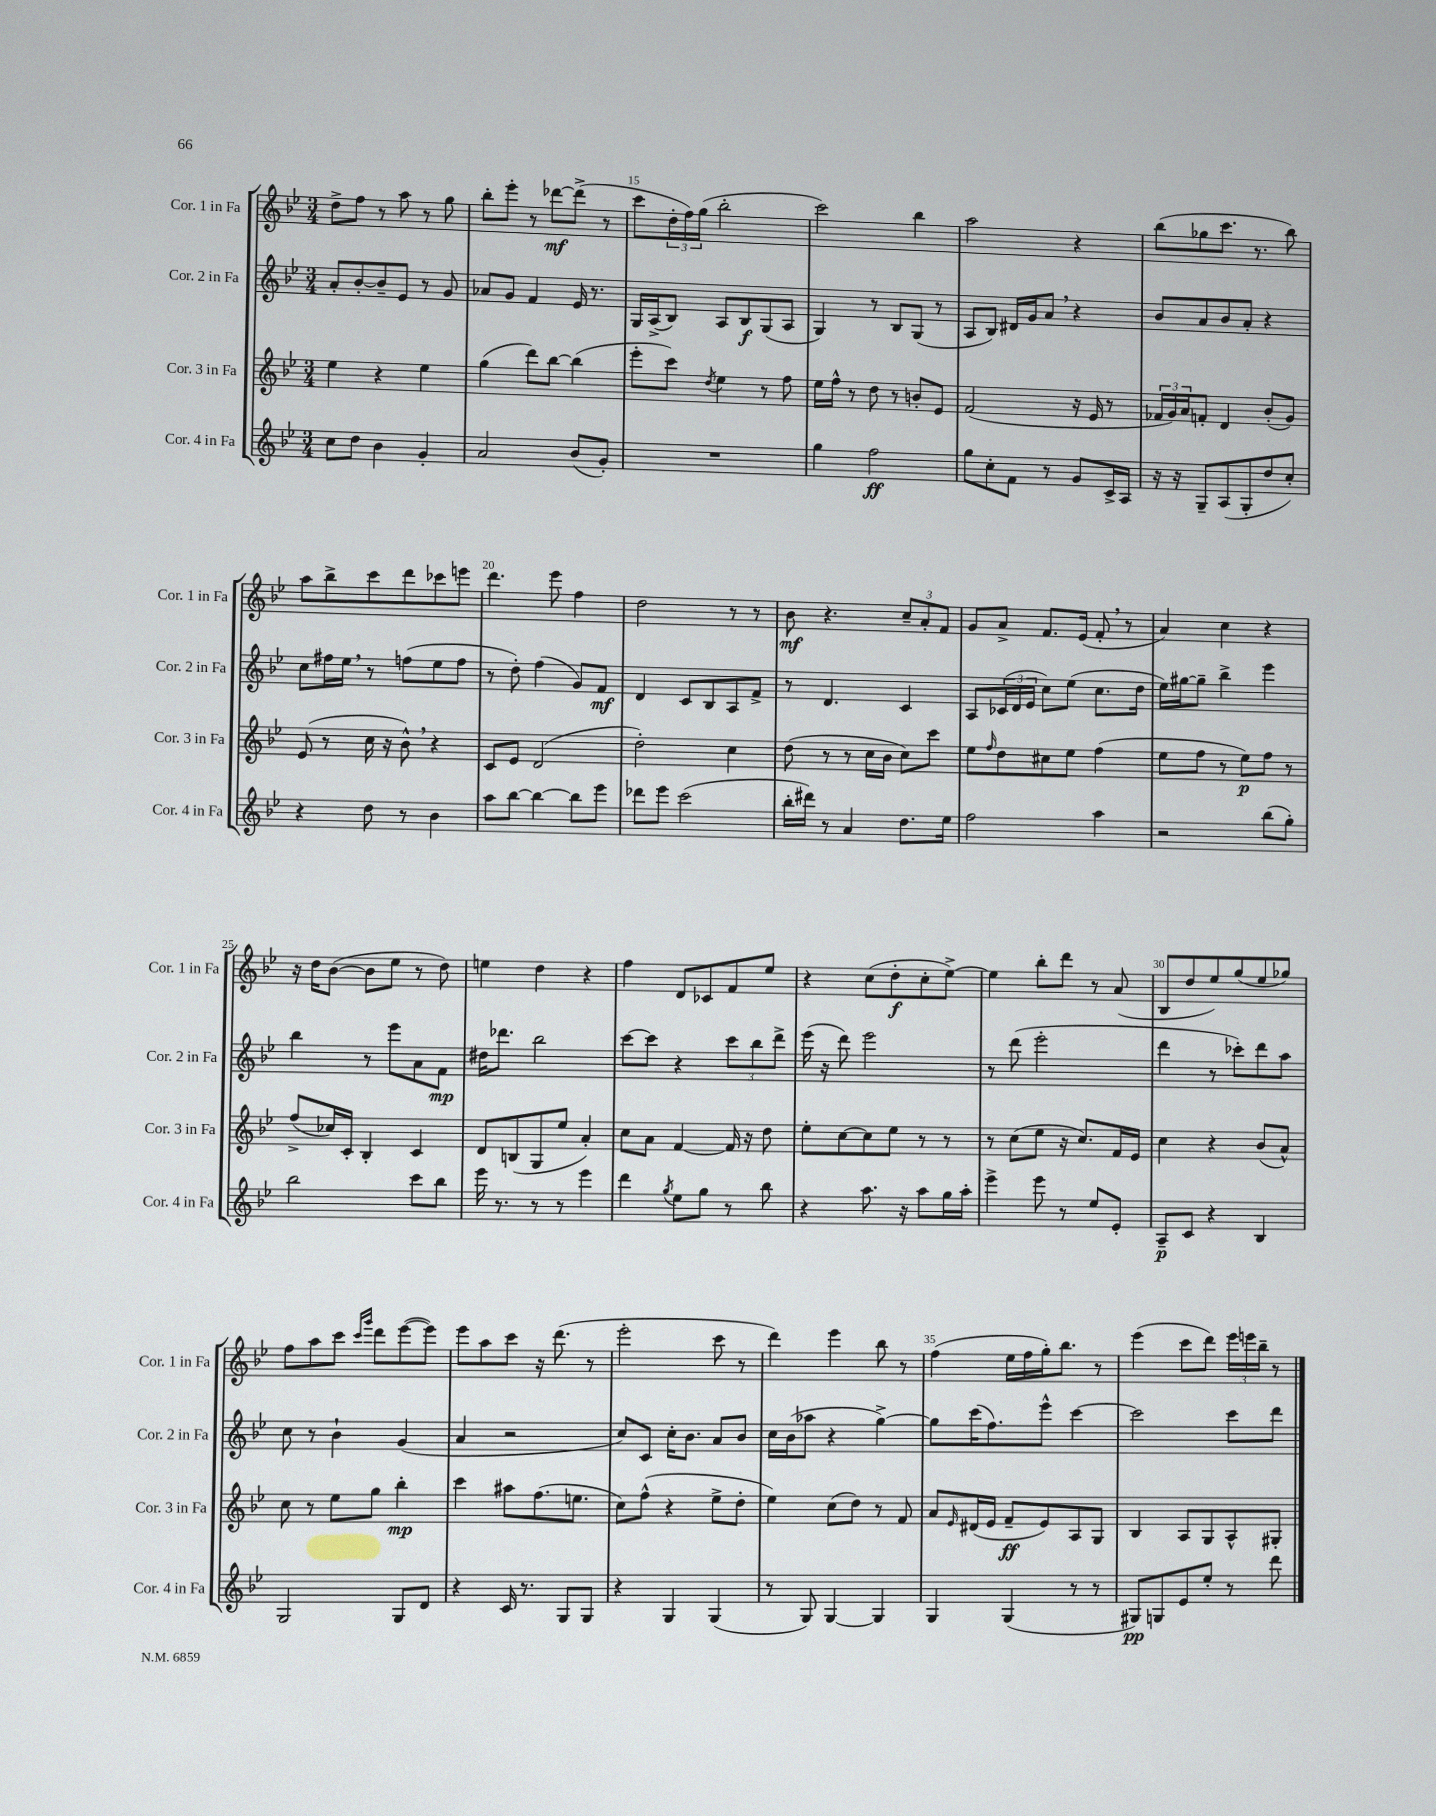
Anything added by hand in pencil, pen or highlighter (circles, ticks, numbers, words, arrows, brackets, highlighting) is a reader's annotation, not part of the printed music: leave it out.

**kern	**dynam	**kern	**dynam	**kern	**dynam	**kern	**dynam
*part4	*part4	*part3	*part3	*part2	*part2	*part1	*part1
*staff4	*staff4	*staff3	*staff3	*staff2	*staff2	*staff1	*staff1
*I"Cor. 4 in Fa	*	*I"Cor. 3 in Fa	*	*I"Cor. 2 in Fa	*	*I"Cor. 1 in Fa	*
*I'Cor. 4 in Fa	*	*I'Cor. 3 in Fa	*	*I'Cor. 2 in Fa	*	*I'Cor. 1 in Fa	*
*clefG2	*	*clefG2	*	*clefG2	*	*clefG2	*
*k[b-e-]	*	*k[b-e-]	*	*k[b-e-]	*	*k[b-e-]	*
*M3/4	*	*M3/4	*	*M3/4	*	*M3/4	*
=13	=13	=13	=13	=13	=13	=13	=13
8cc\L	.	4ee-\	.	8a'/L	.	8dd^\L	.
8dd\J	.	.	.	[8b-'/	.	8ff\J	.
4b-\	.	4r	.	8b-~/]	.	8r	.
.	.	.	.	8e-/J	.	8aa\	.
4g'/	.	4ee-\	.	8r	.	8r	.
.	.	.	.	8g/	.	8gg\	.
=14	=14	=14	=14	=14	=14	=14	=14
2a/	.	(4gg\	.	8a-X/L	.	8bb-'\L	.
.	.	.	.	8g/J	.	8eee-'\J	.
.	.	8ddd\L)	.	4f/	.	8r	.
.	.	[8bb-\J	.	.	.	[8ddd-X\L	mf
(8b-/L	.	(4bb-\]	.	16e-/	.	(8ddd-^\J]	.
.	.	.	.	8.r	.	.	.
8g'/J)	.	.	.	.	.	8r	.
=15	=15	=15	=15	=15	=15	=15	=15
2.r	.	8eee-'\L	.	16G/LL	.	8ccc\L	.
.	.	.	.	(16A^/J	.	.	.
.	.	8ccc\J)	.	8B-/J)	.	24dd'\L	.
.	.	.	.	.	.	24ff\)	.
.	.	.	.	.	.	(24gg\JJ	.
.	.	8qdd/	.	.	.	.	.
.	.	4ee-\	.	8A/L	.	2bb-'\	.
.	.	.	.	8B-/	f	.	.
.	.	8r	.	(8G/	.	.	.
.	.	8ff\	.	8A/J	.	.	.
=16	=16	=16	=16	=16	=16	=16	=16
4gg\	.	16ee-\LL	.	4G/)	.	2ccc\)	.
.	.	16ff^^\JJ	.	.	.	.	.
.	.	8r	.	.	.	.	.
2ff\	ff	8dd\	.	8r	.	.	.
.	.	8r	.	8B-/L	.	.	.
.	.	8bn'/L	.	(8G/J	.	4bb-\	.
.	.	8e-/J	.	8r	.	.	.
=17	=17	=17	=17	=17	=17	=17	=17
8gg\L	.	(2f/	.	8A/L	.	2aa\	.
8cc'\	.	.	.	8B-/J)	.	.	.
8f\J	.	.	.	16d#X/LL	.	.	.
.	.	.	.	16g/J	.	.	.
8r	.	.	.	8a,/J	.	.	.
8g/L	.	16r	.	4r	.	4r	.
.	.	16e-/	.	.	.	.	.
16c^/L	.	8r	.	.	.	.	.
16A/JJ	.	.	.	.	.	.	.
=18	=18	=18	=18	=18	=18	=18	=18
16r	.	24f-X/LL	.	8b-/L	.	(8bb-\L	.
.	.	24g/)	.	.	.	.	.
16r	.	.	.	.	.	.	.
.	.	24a/J	.	.	.	.	.
8G~/L	.	8fn'/J	.	8a/	.	8gg-X\	.
(8A/	.	4d/	.	8b-/	.	8.ccc\J	.
8G'/	.	.	.	8a'/J	.	.	.
.	.	.	.	.	.	8.r	.
8dd/	.	(8b-'/L	.	4r	.	.	.
8cc'/J)	.	8g/J)	.	.	.	8bb-\)	.
!!LO:LB:g=z
=19	=19	=19	=19	=19	=19	=19	=19
4r	.	(8e-/	.	8cc\L	.	8aa\L	.
.	.	8r	.	16ff#X\L	.	8bb-^\	.
.	.	.	.	16ee-,\JJ	.	.	.
8dd\	.	16cc\	.	8r	.	8ccc\	.
.	.	16r	.	.	.	.	.
8r	.	8b-^^,\)	.	(8ffn\L	.	8ddd\	.
4b-\	.	4r	.	8ee-\	.	8ccc-X\	.
.	.	.	.	8ff\J	.	8eeen\J	.
=20	=20	=20	=20	=20	=20	=20	=20
8aa\L	.	8c/L	.	8r	.	4.ddd\	.
[8bb-\J	.	8e-/J	.	8dd'\)	.	.	.
4bb-\_	.	(2d/	.	(4ff\	.	.	.
.	.	.	.	.	.	8eee-\	.
8bb-\L]	.	.	.	8g/L)	.	4ff\	.
8eee-\J	.	.	.	8f/J	mf	.	.
=21	=21	=21	=21	=21	=21	=21	=21
8ddd-X\L	.	2dd'\)	.	4d/	.	2dd\	.
8eee-\J	.	.	.	.	.	.	.
(2ccc\	.	.	.	8c/L	.	.	.
.	.	.	.	8B-/	.	.	.
.	.	4cc\	.	8A/	.	8r	.
.	.	.	.	8f^/J	.	8r	.
=22	=22	=22	=22	=22	=22	=22	=22
16bb-'\LL	.	(8dd\	.	8r	.	8b-\	mf
16ddd#X\JJ)	.	.	.	.	.	.	.
8r	.	8r	.	4.d/	.	4.r	.
4a/	.	8r	.	.	.	.	.
.	.	16cc\LL	.	.	.	.	.
.	.	16b-\JJ	.	.	.	.	.
8.dd\L	.	8cc\L)	.	4c/	.	12cc~/L	.
.	.	.	.	.	.	12a'/	.
.	.	8ccc\J	.	.	.	.	.
.	.	.	.	.	.	12f/J	.
16ee-\Jk	.	.	.	.	.	.	.
=23	=23	=23	=23	=23	=23	=23	=23
2ff\	.	8ee-\L	.	8A/L	.	8g/L	.
.	.	16qqff/	.	.	.	.	.
.	.	8dd\	.	(24c-X/L	.	8a^/J	.
.	.	.	.	24d/	.	.	.
.	.	.	.	24e-/JJ	.	.	.
.	.	8cc#X\	.	8cc\L)	.	8.f/L	.
.	.	8ee-\J	.	(8ee-\J	.	.	.
.	.	.	.	.	.	(16e-/Jk	.
4aa\	.	(4ff\	.	8.cc\L	.	8f',/	.
.	.	.	.	.	.	8r	.
.	.	.	.	16dd\Jk	.	.	.
=24	=24	=24	=24	=24	=24	=24	=24
2r	.	8ee-\L	.	16ee-\LL)	.	4a/)	.
.	.	.	.	[16gg#X\J	.	.	.
.	.	8ff\J	.	8gg#~\J]	.	.	.
.	.	8r	.	4bb-^\	.	4cc\	.
.	.	8ee-\L)	p	.	.	.	.
(8bb-\L	.	8ff\J	.	4eee-\	.	4r	.
8gg'\J)	.	8r	.	.	.	.	.
!!LO:LB:g=z
=25	=25	=25	=25	=25	=25	=25	=25
2bb-\	.	(8ff^/L	.	4bb-\	.	16r	.
.	.	.	.	.	.	16dd\KL	.
.	.	16cc-X/L)	.	.	.	([8b-\J	.
.	.	16c'/JJ	.	.	.	.	.
.	.	4B-'/	.	8r	.	8b-\L]	.
.	.	.	.	8eee-\L	.	8ee-\J	.
8ccc\L	.	4c/	.	8a\	.	8r	.
8bb-\J	.	.	.	8f\J	mp	8dd\)	.
=26	=26	=26	=26	=26	=26	=26	=26
16eee-\	.	8d/L	.	16dd#X\KL	.	4een\	.
8.r	.	.	.	8.ddd-X\J	.	.	.
.	.	(8Bn/	.	.	.	.	.
8r	.	8G/	.	2bb-\	.	4dd\	.
8r	.	8ee-/J	.	.	.	.	.
4eee-\	.	4a'/)	.	.	.	4r	.
=27	=27	=27	=27	=27	=27	=27	=27
4ddd\	.	8cc\L	.	[8ccc\L	.	4ff\	.
.	.	8a\J	.	8ccc\J]	.	.	.
8qgg/	.	.	.	.	.	.	.
8ee-\L	.	[4f/	.	4r	.	8d/L	.
8gg\J	.	.	.	.	.	8c-X/	.
8r	.	16f/]	.	12ccc\L	.	8f/	.
.	.	16r	.	.	.	.	.
.	.	.	.	12bb-\	.	.	.
8bb-\	.	8dd\	.	.	.	8ee-/J	.
.	.	.	.	12ddd^\J	.	.	.
=28	=28	=28	=28	=28	=28	=28	=28
4r	.	8ee-'\L	.	(16eee-\	.	4r	.
.	.	.	.	16r	.	.	.
.	.	[8cc\	.	8ddd\)	.	.	.
8.aa\	.	8cc\]	.	2eee-\	.	(8cc\L	.
.	.	8ee-\J	.	.	.	8dd'\	f
16r	.	.	.	.	.	.	.
8aa\L	.	8r	.	.	.	8cc'\	.
16gg\L	.	8r	.	.	.	[8ee-^\J)	.
16aa'\JJ	.	.	.	.	.	.	.
=29	=29	=29	=29	=29	=29	=29	=29
4eee-^\	.	8r	.	8r	.	4ee-\]	.
.	.	(8cc\L	.	(8ddd\	.	.	.
8eee-\	.	8ee-\J	.	2eee-'\	.	8bb-'\L	.
8r	.	16r	.	.	.	8ddd\J	.
.	.	8.cc/L)	.	.	.	.	.
8ee-/L	.	.	.	.	.	8r	.
8e-'/J	.	16f/L	.	.	.	(8a/	.
.	.	16e-/JJ	.	.	.	.	.
=30	=30	=30	=30	=30	=30	=30	=30
8A~/L	p	4cc\	.	4ddd\	.	8B-/L	.
8c/J	.	.	.	.	.	8dd/	.
4r	.	4r	.	8r	.	8ee-/)	.
.	.	.	.	8ccc-X'\L)	.	(8gg/	.
4B-/	.	(8b-/L	.	8ddd\	.	8ee-/	.
.	.	8a^^/J)	.	8aa\J	.	8gg-X/J)	.
!!LO:LB:g=z
=31	=31	=31	=31	=31	=31	=31	=31
2G/	.	8cc\	.	8cc\	.	8ff\L	.
.	.	8r	.	8r	.	8aa\	.
.	.	8ee-\L	.	4b-`\	.	8ccc\J	.
.	.	.	.	.	.	16qqccc/LL	.
.	.	.	.	.	.	16qqggg/JJ	.
.	.	8gg\J	.	.	.	8ddd\L	.
8G/L	.	4bb-'\	mp	(4g/	.	([8eee-\	.
8d/J	.	.	.	.	.	8eee-\J])	.
=32	=32	=32	=32	=32	=32	=32	=32
4r	.	4ccc\	.	4a/	.	8eee-\L	.
.	.	.	.	.	.	8aa\	.
16c/	.	8aa#X\L	.	2r	.	8ccc\J	.
8.r	.	.	.	.	.	.	.
.	.	(8.ff\	.	.	.	16r	.
.	.	.	.	.	.	(8.ddd\	.
8G/L	.	.	.	.	.	.	.
.	.	8.een\J	.	.	.	.	.
8G/J	.	.	.	.	.	8r	.
=33	=33	=33	=33	=33	=33	=33	=33
4r	.	8cc\L)	.	8cc/L)	.	2eee-'\	.
.	.	(8ff^^\J	.	8c/J	.	.	.
4G/	.	4r	.	16cc'\KL	.	.	.
.	.	.	.	8.b-\J	.	.	.
(4G/	.	8ee-^\L	.	8a/L	.	8ccc\	.
.	.	8dd'\J	.	8b-/J	.	8r	.
=34	=34	=34	=34	=34	=34	=34	=34
8r	.	4ee-\)	.	16cc\LL	.	4ddd\)	.
.	.	.	.	(16b-\J	.	.	.
8G/)	.	.	.	8aa-X\J	.	.	.
[4G/	.	(8cc\L	.	4r	.	4eee-\	.
.	.	8dd\J)	.	.	.	.	.
4G/]	.	8r	.	[4gg^\)	.	8bb-\	.
.	.	8f/	.	.	.	8r	.
=35	=35	=35	=35	=35	=35	=35	=35
4G/	.	8a/L	.	8gg\L]	.	(4ff\	.
.	.	16qqe-/	.	.	.	.	.
.	.	(16d#X/L	.	(16ccc\K	.	.	.
.	.	16e-/JJ	.	8.ff\)	.	.	.
(4G/	.	8f~/L	ff	.	.	16ee-\LL	.
.	.	.	.	.	.	16ff\	.
.	.	8e-/)	.	8eee-^^\J	.	16gg'\J)	.
.	.	.	.	.	.	8.bb-\J	.
8r	.	8A/	.	[4ccc\	.	.	.
8r	.	8G/J	.	.	.	8r	.
=36	=36	=36	=36	=36	=36	=36	=36
8G#X/L)	pp	4B-/	.	2ccc\]	.	(4eee-\	.
8Gn/	.	.	.	.	.	.	.
8e-/	.	8A/L	.	.	.	8ccc\L	.
8ee-'/J	.	8G/	.	.	.	8ddd\J)	.
8r	.	8A^^/	.	8ccc\L	.	24eee-\LL	.
.	.	.	.	.	.	24eeen\	.
.	.	.	.	.	.	24bb-~\JJ	.
8ddd\	.	8G#X'/J	.	8ddd\J	.	8r	.
==	==	==	==	==	==	==	==
*-	*-	*-	*-	*-	*-	*-	*-
